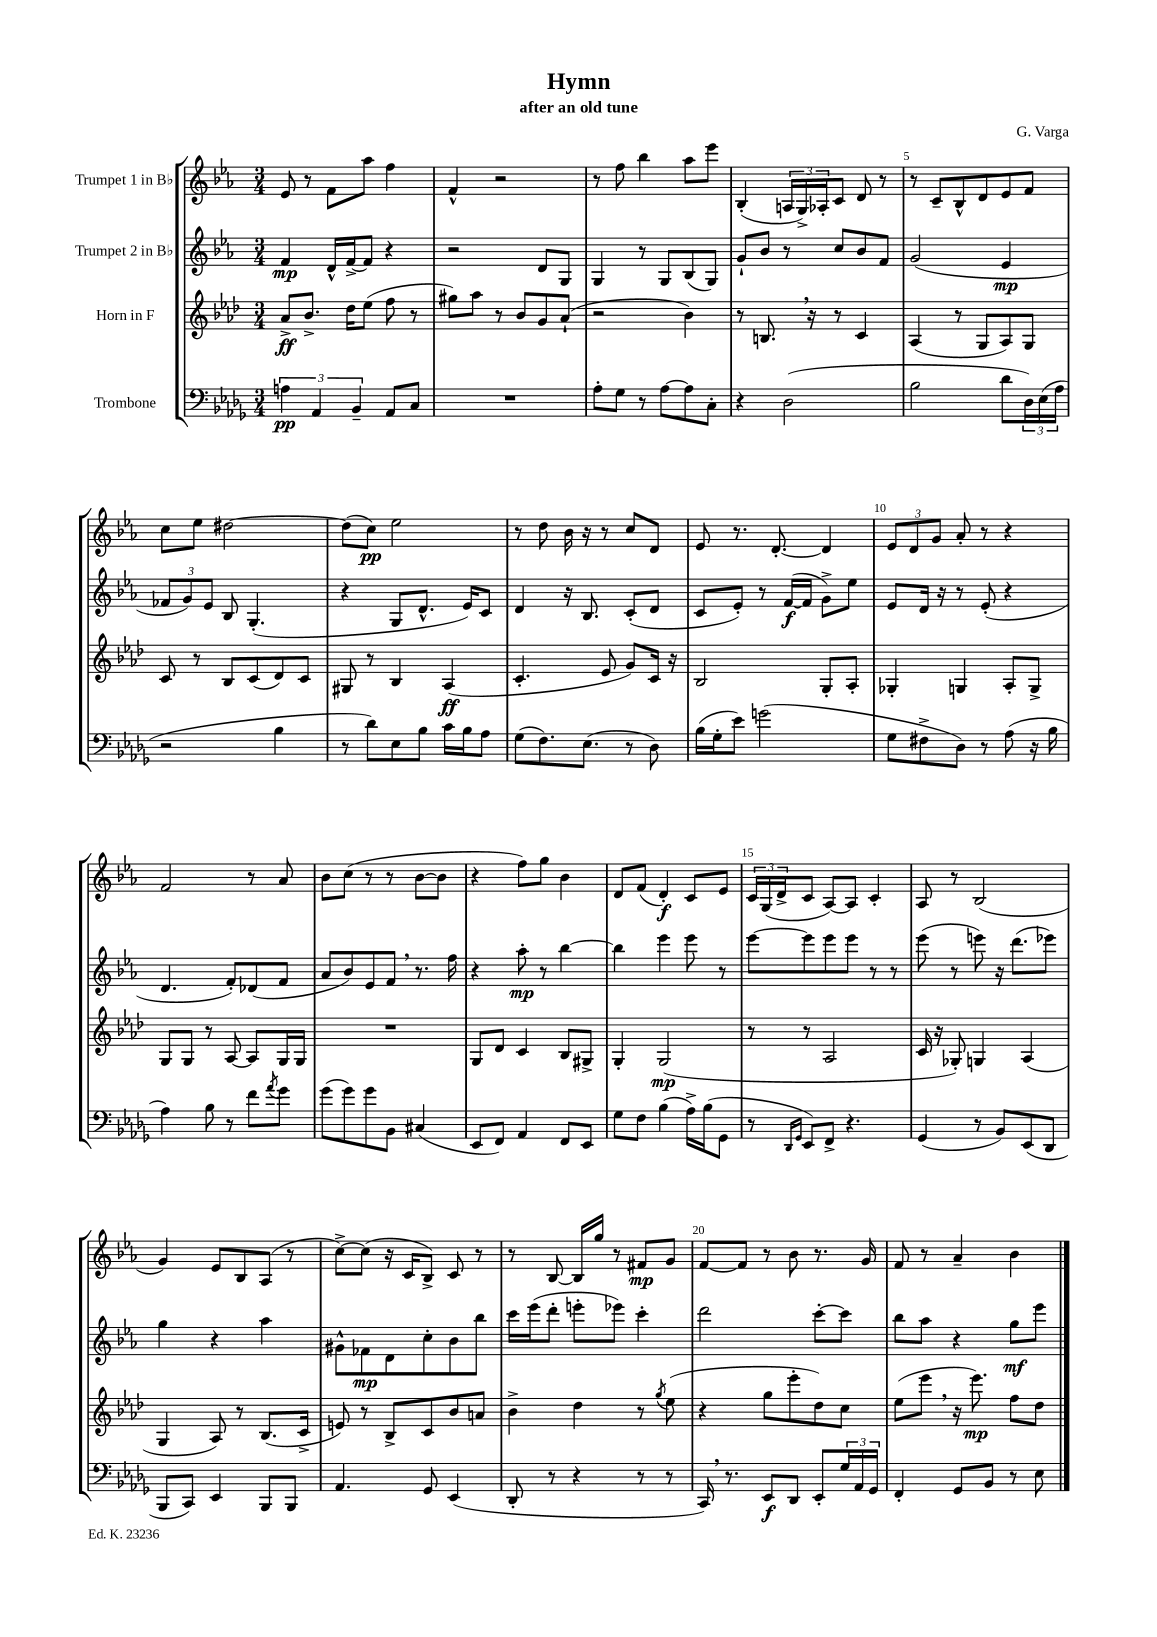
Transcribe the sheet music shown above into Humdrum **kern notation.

**kern	**dynam	**kern	**dynam	**kern	**dynam	**kern	**dynam
*part4	*part4	*part3	*part3	*part2	*part2	*part1	*part1
*staff4	*staff4	*staff3	*staff3	*staff2	*staff2	*staff1	*staff1
*I"Trombone	*	*I"Horn in F	*	*I"Trumpet 2 in B♭	*	*I"Trumpet 1 in B♭	*
*clefF4	*	*clefG2	*	*clefG2	*	*clefG2	*
*k[b-e-a-d-g-]	*	*k[b-e-a-d-]	*	*k[b-e-a-]	*	*k[b-e-a-]	*
*M3/4	*	*M3/4	*	*M3/4	*	*M3/4	*
=1	=1	=1	=1	=1	=1	=1	=1
6An\	pp	8a-^/L	ff	4f/	mp	8e-/	.
.	.	8.b-^/J	.	.	.	8r	.
6AA-/	.	.	.	.	.	.	.
.	.	.	.	16d^^/LL	.	8f\L	.
.	.	16dd-\KL	.	[16f^/J	.	.	.
6BB-~/	.	.	.	.	.	.	.
.	.	(8ee-\J	.	8f/J]	.	8aa-\J	.
8AA-/L	.	8ff\	.	4r	.	4ff\	.
8C/J	.	8r	.	.	.	.	.
=2	=2	=2	=2	=2	=2	=2	=2
2.r	.	8gg#X\L)	.	2r	.	4f^^/	.
.	.	8aa-\J	.	.	.	.	.
.	.	8r	.	.	.	2r	.
.	.	8b-/L	.	.	.	.	.
.	.	8g/	.	8d/L	.	.	.
.	.	(8a-`/J	.	8G/J	.	.	.
=3	=3	=3	=3	=3	=3	=3	=3
8A-'\L	.	2r	.	4G/	.	8r	.
8G-\J	.	.	.	.	.	8ff\	.
8r	.	.	.	8r	.	4bb-\	.
[8A-\L	.	.	.	8G/L	.	.	.
8A-\]	.	4b-\)	.	(8B-/	.	8aa-\L	.
8C'\J	.	.	.	8G/J)	.	8eee-\J	.
=4	=4	=4	=4	=4	=4	=4	=4
4r	.	8r	.	8g`/L	.	(4B-'/	.
.	.	8.Bn,/	.	8b-/J	.	.	.
(2D-\	.	.	.	8r	.	24An/LL	.
.	.	.	.	.	.	24G^/)	.
.	.	16r	.	.	.	.	.
.	.	.	.	.	.	24A-X'/J	.
.	.	8r	.	8cc/L	.	8c/J	.
.	.	4c/	.	8b-/	.	8d/	.
.	.	.	.	8f/J	.	8r	.
=5	=5	=5	=5	=5	=5	=5	=5
2B-\	.	(4A-/	.	(2g/	.	8r	.
.	.	.	.	.	.	8c~/L	.
.	.	8r	.	.	.	8B-^^/	.
.	.	8G/L	.	.	.	8d/	.
8d-\L	.	8A-/)	.	4e-/	mp	8e-/	.
24D-\L)	.	8G/J	.	.	.	8f/J	.
(24E-\	.	.	.	.	.	.	.
24A-\JJ	.	.	.	.	.	.	.
!!LO:LB:g=z
=6	=6	=6	=6	=6	=6	=6	=6
2r	.	8c/	.	12f-X/L	.	8cc\L	.
.	.	.	.	12g/)	.	.	.
.	.	8r	.	.	.	8ee-\J	.
.	.	.	.	12e-/J	.	.	.
.	.	8B-/L	.	8B-/	.	[2dd#X\	.
.	.	(8c/	.	(4.G'/	.	.	.
4B-\	.	8d-/)	.	.	.	.	.
.	.	8c/J	.	.	.	.	.
=7	=7	=7	=7	=7	=7	=7	=7
8r	.	8G#X/	.	4r	.	(8dd#\L]	.
8d-\L)	.	8r	.	.	.	8cc\J)	pp
8E-\	.	4B-/	.	8G/L	.	2ee-\	.
8B-\J	.	.	.	8.d^^/J	.	.	.
16c\LL	.	(4A-/	ff	.	.	.	.
16B-\J	.	.	.	16e-/KL)	.	.	.
8A-\J	.	.	.	8c/J	.	.	.
=8	=8	=8	=8	=8	=8	=8	=8
(8G-\L	.	4.c'/	.	4d/	.	8r	.
8.F\)	.	.	.	.	.	8dd\	.
.	.	.	.	16r	.	16b-\	.
(8.E-\J	.	.	.	8.B-/	.	16r	.
.	.	8e-/	.	.	.	8r	.
8r	.	8g/L)	.	(8c'/L	.	8cc/L	.
8D-\)	.	16c/Jk	.	8d/J	.	8d/J	.
.	.	16r	.	.	.	.	.
=9	=9	=9	=9	=9	=9	=9	=9
(16B-\LL	.	2B-/	.	8c/L	.	8e-/	.
16G-'\J	.	.	.	.	.	.	.
8e-\J)	.	.	.	8e-'/J)	.	8.r	.
(2gn\	.	.	.	8r	.	.	.
.	.	.	.	.	.	[8.d'/	.
.	.	.	.	([16f/LL	f	.	.
.	.	.	.	16f/JJ]	.	.	.
.	.	8G'/L	.	8g^\L)	.	4d/]	.
.	.	8A-'/J	.	8ee-\J	.	.	.
=10	=10	=10	=10	=10	=10	=10	=10
8G-\L	.	4G-X'/	.	8e-/L	.	12e-/L	.
.	.	.	.	.	.	12d/	.
8F#X^\	.	.	.	16d/Jk	.	.	.
.	.	.	.	.	.	12g/J	.
.	.	.	.	16r	.	.	.
8D-\J)	.	4Gn/	.	8r	.	8a-'/	.
8r	.	.	.	(8e-'/	.	8r	.
(8A-\	.	8A-'/L	.	4r	.	4r	.
16r	.	8G^/J	.	.	.	.	.
16B-\	.	.	.	.	.	.	.
!!LO:LB:g=z
=11	=11	=11	=11	=11	=11	=11	=11
4A-\)	.	8G/L	.	4.d/	.	2f/	.
.	.	8G/J	.	.	.	.	.
8B-\	.	8r	.	.	.	.	.
8r	.	[8A-/	.	8f'/L)	.	.	.
8f\L	.	8A-/L]	.	(8d-X/	.	8r	.
8qa-/	.	.	.	.	.	.	.
8g-\J	.	16G/L	.	8f/J	.	8a-/	.
.	.	16G/JJ	.	.	.	.	.
=12	=12	=12	=12	=12	=12	=12	=12
(8g-\L	.	2.r	.	8a-/L	.	8b-\L	.
8g-\)	.	.	.	8b-/)	.	(8cc\J	.
8g-\	.	.	.	8e-/	.	8r	.
8BB-\J	.	.	.	8f,/J	.	8r	.
(4C#X/	.	.	.	8.r	.	[8b-\L	.
.	.	.	.	.	.	8b-\J]	.
.	.	.	.	16ff\	.	.	.
=13	=13	=13	=13	=13	=13	=13	=13
8EE-/L	.	8G/L	.	4r	.	4r	.
8FF/J)	.	8d-/J	.	.	.	.	.
4AA-/	.	4c/	.	8aa-'\	mp	8ff\L)	.
.	.	.	.	8r	.	8gg\J	.
8FF/L	.	8B-/L	.	[4bb-\	.	4b-\	.
8EE-/J	.	8G#X^/J	.	.	.	.	.
=14	=14	=14	=14	=14	=14	=14	=14
8G-\L	.	4G'/	.	4bb-\]	.	8d/L	.
8F\J	.	.	.	.	.	(8f/J	.
(4B-\	.	(2G/	mp	4eee-\	.	4d'/)	f
16A-^\LL)	.	.	.	8eee-\	.	8c/L	.
(16B-\J	.	.	.	.	.	.	.
8GG-\J	.	.	.	8r	.	8e-/J	.
=15	=15	=15	=15	=15	=15	=15	=15
8r	.	8r	.	[8eee-\L	.	24c/LL	.
.	.	.	.	.	.	(24G/	.
.	.	.	.	.	.	24d^/J	.
16qqDD-/LL	.	.	.	.	.	.	.
16qqGG-/JJ	.	.	.	.	.	.	.
8EE-/L)	.	8r	.	8eee-\]	.	8c/J	.
8FF^/J	.	2A-/	.	8eee-\	.	[8A-/L)	.
4.r	.	.	.	8eee-\J	.	8A-/J]	.
.	.	.	.	8r	.	4c'/	.
.	.	.	.	8r	.	.	.
=16	=16	=16	=16	=16	=16	=16	=16
(4GG-/	.	16c/	.	(8eee-\	.	8A-/	.
.	.	16r	.	.	.	.	.
.	.	8G-X'/)	.	8r	.	8r	.
8r	.	4Gn/	.	8eeen\)	.	(2B-/	.
8BB-/L)	.	.	.	16r	.	.	.
.	.	.	.	(8.ddd\L	.	.	.
(8EE-/	.	(4A-/	.	.	.	.	.
8DD-/J	.	.	.	8eee-X\J)	.	.	.
!!LO:LB:g=z
=17	=17	=17	=17	=17	=17	=17	=17
8BBB-/L	.	4G/	.	4gg\	.	4g/)	.
8CC/J)	.	.	.	.	.	.	.
4EE-/	.	8A-/)	.	4r	.	8e-/L	.
.	.	8r	.	.	.	8B-/	.
8BBB-/L	.	(8.B-/L	.	4aa-\	.	(8A-/J	.
8BBB-/J	.	.	.	.	.	8r	.
.	.	16c^/Jk	.	.	.	.	.
=18	=18	=18	=18	=18	=18	=18	=18
4.AA-/	.	8en/)	.	8g#X^^\L	.	[8cc^\L)	.
.	.	8r	.	8f-X\	mp	(8cc\J]	.
.	.	8B-^/L	.	8d\	.	16r	.
.	.	.	.	.	.	16c/KL	.
8GG-/	.	8c/	.	8cc'\	.	8B-^/J)	.
(4EE-/	.	8b-/	.	8b-\	.	8c/	.
.	.	8an/J	.	8bb-\J	.	8r	.
=19	=19	=19	=19	=19	=19	=19	=19
8DD-'/	.	4b-^\	.	16ccc\LL	.	8r	.
.	.	.	.	(16eee-\J	.	.	.
8r	.	.	.	8ddd'\J	.	[8B-/	.
4r	.	4dd-\	.	8eeen'\L	.	16B-/LL]	.
.	.	.	.	.	.	16gg/JJ	.
.	.	.	.	8eee-X\J)	.	8r	.
8r	.	8r	.	4ccc'\	.	8f#X/L	mp
.	.	8qgg/	.	.	.	.	.
8r	.	(8ee-\	.	.	.	8g/J	.
=20	=20	=20	=20	=20	=20	=20	=20
16CC,/)	.	4r	.	2ddd\	.	[8f/L	.
8.r	.	.	.	.	.	.	.
.	.	.	.	.	.	8f/J]	.
8EE-/L	f	8gg\L	.	.	.	8r	.
8DD-/J	.	8eee-'\	.	.	.	8b-\	.
8EE-'/L	.	8dd-\)	.	[8ccc'\L	.	8.r	.
24G-/L	.	8cc\J	.	8ccc\J]	.	.	.
24AA-/	.	.	.	.	.	.	.
.	.	.	.	.	.	16g/	.
24GG-/JJ	.	.	.	.	.	.	.
=21	=21	=21	=21	=21	=21	=21	=21
4FF'/	.	(8ee-\L	.	8bb-\L	.	8f/	.
.	.	8eee-,\J	.	8aa-\J	.	8r	.
8GG-/L	.	16r	.	4r	.	4a-~/	.
.	.	8.eee-\)	mp	.	.	.	.
8BB-/J	.	.	.	.	.	.	.
8r	.	8ff\L	.	8gg\L	mf	4b-\	.
8E-\	.	8dd-\J	.	8eee-\J	.	.	.
==	==	==	==	==	==	==	==
*-	*-	*-	*-	*-	*-	*-	*-
